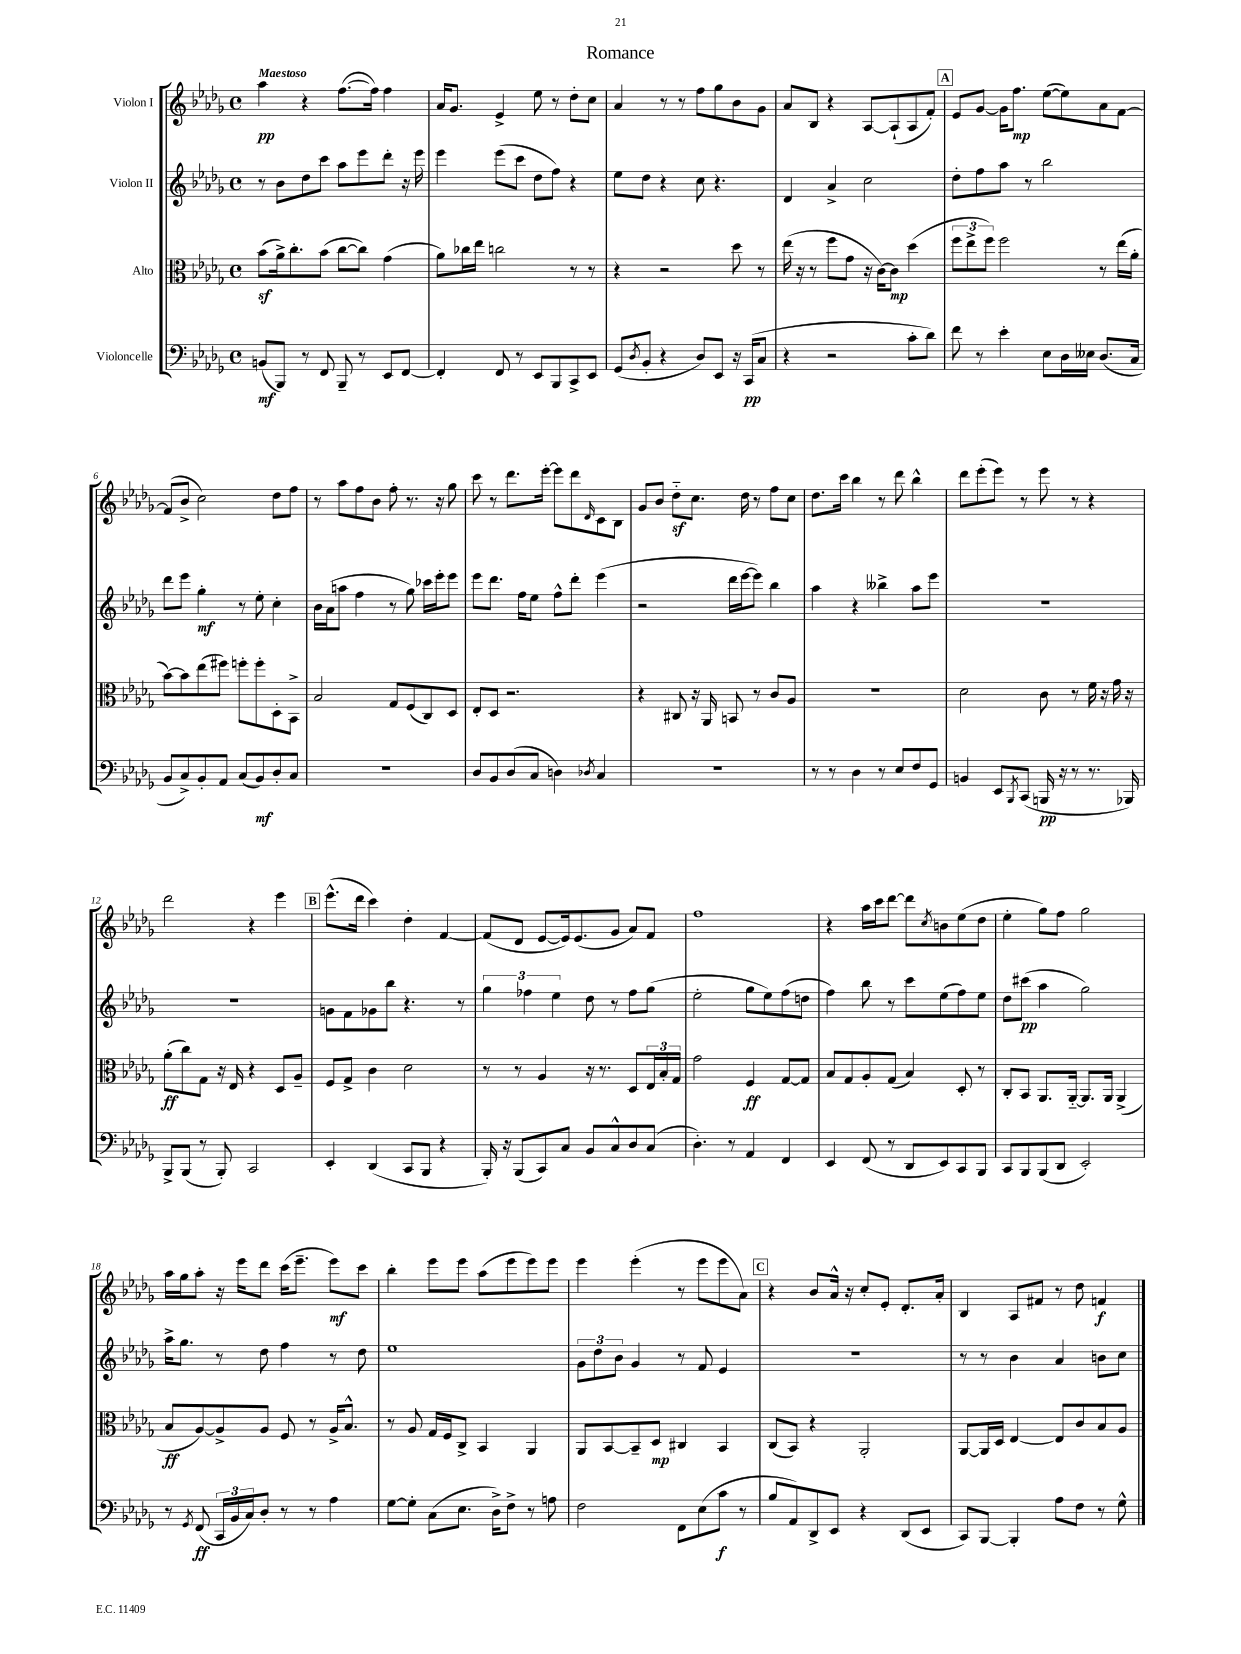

**kern	**dynam	**kern	**dynam	**kern	**dynam	**kern	**dynam
*part4	*part4	*part3	*part3	*part2	*part2	*part1	*part1
*staff4	*staff4	*staff3	*staff3	*staff2	*staff2	*staff1	*staff1
*I"Violoncelle	*	*I"Alto	*	*I"Violon II	*	*I"Violon I	*
*clefF4	*	*clefC3	*	*clefG2	*	*clefG2	*
*k[b-e-a-d-g-]	*	*k[b-e-a-d-g-]	*	*k[b-e-a-d-g-]	*	*k[b-e-a-d-g-]	*
*M4/4	*	*M4/4	*	*M4/4	*	*M4/4	*
*met(c)	*	*met(c)	*	*met(c)	*	*met(c)	*
=1	=1	=1	=1	=1	=1	=1	=1
!	!	!	!	!	!	!LO:TX:a:B:t=Maestoso	!
(8BBn/L	mf	(8b-z\L	.	8r	.	4aa-\	pp
8BBB-/J)	.	16a-^\k)	.	8b-\L	.	.	.
.	.	8.cc'\	.	.	.	.	.
8r	.	.	.	8dd-\	.	4r	.
8FF/	.	(8b-\J	.	8ccc\J	.	.	.
8BBB-~/	.	[8cc\L	.	8aa-\L	.	([8.ff\L	.
8r	.	8cc\J])	.	8eee-\	.	.	.
.	.	.	.	.	.	16ff\Jk])	.
8EE-/L	.	(4g-\	.	8ddd-'\J	.	4ff\	.
[8FF/J	.	.	.	16r	.	.	.
.	.	.	.	16eee-\	.	.	.
=2	=2	=2	=2	=2	=2	=2	=2
4FF'/]	.	8a-\L)	.	4eee-\	.	16a-/KL	.
.	.	.	.	.	.	8.g-/J	.
.	.	16cc-X\L	.	.	.	.	.
.	.	16ee-\JJ	.	.	.	.	.
8FF/	.	2ccn\	.	(8eee-\L	.	4e-^/	.
8r	.	.	.	8ccc\J	.	.	.
8EE-/L	.	.	.	8dd-\L	.	8ee-\	.
8BBB-/	.	.	.	8ff\J)	.	8r	.
8CC^/	.	8r	.	4r	.	8dd-'\L	.
8EE-/J	.	8r	.	.	.	8cc\J	.
=3	=3	=3	=3	=3	=3	=3	=3
(8GG-/L	.	4r	.	8ee-\L	.	4a-/	.
8qD-/	.	.	.	.	.	.	.
8BB-'/J	.	.	.	8dd-\J	.	.	.
4r	.	2r	.	4r	.	8r	.
.	.	.	.	.	.	8r	.
8D-/L)	.	.	.	8cc\	.	8ff\L	.
8EE-/J	.	.	.	4.r	.	8gg-\	.
16r	.	8dd-\	.	.	.	8b-\	.
(16CC/KL	pp	.	.	.	.	.	.
8C/J	.	8r	.	.	.	8g-\J	.
=4	=4	=4	=4	=4	=4	=4	=4
4r	.	(16ee-\	.	4d-/	.	8a-/L	.
.	.	16r	.	.	.	.	.
.	.	8r	.	.	.	8B-/J	.
2r	.	8ff\L	.	4a-^/	.	4r	.
.	.	8g-\J	.	.	.	.	.
.	.	16r	.	2cc\	.	[8A-/L	.
.	.	[16c\KL)	.	.	.	.	.
.	.	8c\J]	mp	.	.	(8A-`/]	.
8c'\L	.	(4dd-\	.	.	.	8A-/	.
8d-\J)	.	.	.	.	.	8f'/J)	.
!!LO:REH:place=s1:t=A
=5	=5	=5	=5	=5	=5	=5	=5
8f\	.	12ff\L	.	8dd-'\L	.	8e-/L	.
.	.	12ee-^\	.	.	.	.	.
8r	.	.	.	8ff\	.	[8g-/J	.
.	.	12ff\J)	.	.	.	.	.
4e-'\	.	2ff\	.	8aa-\J	.	16g-\KL]	.
.	.	.	.	.	.	8.ff\J	mp
.	.	.	.	8r	.	.	.
8E-\L	.	.	.	2bb-\	.	([8ee-\L	.
16D-\L	.	.	.	.	.	8ee-\])	.
16E--X\JJ	.	.	.	.	.	.	.
(8.D-/L	.	8r	.	.	.	8a-\	.
.	.	(16ee-\LL	.	.	.	[8f\J	.
16C/Jk	.	16a-'\JJ	.	.	.	.	.
!!LO:LB:g=z
=6	=6	=6	=6	=6	=6	=6	=6
8BB-/L	.	[8b-\L)	.	8ddd-\L	.	(8f/L]	.
8C^/)	.	8b-\]	.	8eee-\J	.	8b-^/J	.
8BB-'/	.	(8ee-\	.	4gg-'\	mf	2cc\)	.
8AA-/J	.	8ff#X\J)	.	.	.	.	.
(8C/L	.	8ffn'\L	.	8r	.	.	.
8BB-/)	mf	8ff'\	.	8ee-'\	.	.	.
8D-'/	.	8D-'\	.	4cc'\	.	8dd-\L	.
8C/J	.	8BB-^\J	.	.	.	8ff\J	.
=7	=7	=7	=7	=7	=7	=7	=7
1r	.	2B-/	.	16b-\LL	.	8r	.
.	.	.	.	(16a-\J	.	.	.
.	.	.	.	8aan\J	.	8aa-\L	.
.	.	.	.	4ff\	.	8ff\	.
.	.	.	.	.	.	8b-\J	.
.	.	8G-/L	.	8r	.	8ff'\	.
.	.	(8F/	.	8gg-\)	.	8.r	.
.	.	8C/)	.	16ccc-X\LL	.	.	.
.	.	.	.	16eee-'\J	.	16r	.
.	.	8D-/J	.	8eee-\J	.	8gg-\	.
=8	=8	=8	=8	=8	=8	=8	=8
8D-/L	.	8E-'/L	.	8eee-\L	.	8ccc\	.
8BB-/	.	8D-/J	.	8.ddd-\J	.	8r	.
(8D-/	.	2.r	.	.	.	8.ddd-\L	.
.	.	.	.	16ff\KL	.	.	.
8C/J	.	.	.	8ee-\J	.	.	.
.	.	.	.	.	.	[16eee-'\Jk	.
4Dn\)	.	.	.	8ff^^\L	.	8eee-\L]	.
.	.	.	.	8ddd-'\J	.	8ddd-\	.
8qD-X/	.	.	.	.	.	16qqd-/	.
4C/	.	.	.	(4eee-\	.	8c\	.
.	.	.	.	.	.	8B-\J	.
=9	=9	=9	=9	=9	=9	=9	=9
1r	.	4r	.	2r	.	8g-/L	.
.	.	.	.	.	.	8b-/J	.
.	.	8C#X/	.	.	.	8dd-z\L	.
.	.	16r	.	.	.	8.cc\J	.
.	.	16AA-/	.	.	.	.	.
.	.	8BBn/	.	16ddd-\LL	.	.	.
.	.	.	.	[16eee-\J	.	16dd-\	.
.	.	8r	.	8eee-\J])	.	8r	.
.	.	8c/L	.	4bb-\	.	8ff\L	.
.	.	8A-/J	.	.	.	8cc\J	.
=10	=10	=10	=10	=10	=10	=10	=10
8r	.	1r	.	4aa-\	.	8.dd-\L	.
8r	.	.	.	.	.	.	.
.	.	.	.	.	.	16ccc\Jk	.
4D-\	.	.	.	4r	.	4bb-\	.
8r	.	.	.	4bb--X^\	.	8r	.
8E-/L	.	.	.	.	.	8ddd-\	.
8F/	.	.	.	8aa-\L	.	4bb-^^\	.
8GG-/J	.	.	.	8eee-\J	.	.	.
=11	=11	=11	=11	=11	=11	=11	=11
4BBn/	.	2d-\	.	1r	.	8ddd-\L	.
.	.	.	.	.	.	(8eee-'\	.
8EE-/L	.	.	.	.	.	8eee-\J)	.
8qBBB-/	.	.	.	.	.	.	.
(8CC/J	.	.	.	.	.	8r	.
16BBBn/	pp	8c\	.	.	.	8eee-\	.
16r	.	.	.	.	.	.	.
8r	.	8r	.	.	.	8r	.
8.r	.	16f\	.	.	.	4r	.
.	.	16r	.	.	.	.	.
.	.	16g-\	.	.	.	.	.
16BBB-X/)	.	16r	.	.	.	.	.
!!LO:LB:g=z
=12	=12	=12	=12	=12	=12	=12	=12
8BBB-^/L	.	(8a-'\L	ff	1r	.	2ddd-\	.
(8BBB-/J	.	8cc\)	.	.	.	.	.
8r	.	8G-\J	.	.	.	.	.
8BBB-'/)	.	16r	.	.	.	.	.
.	.	16E-/	.	.	.	.	.
2CC/	.	4r	.	.	.	4r	.
.	.	8D-/L	.	.	.	4eee-\	.
.	.	8A-~/J	.	.	.	.	.
!!LO:REH:place=s1:t=B
=13	=13	=13	=13	=13	=13	=13	=13
4EE-'/	.	8F/L	.	8gn\L	.	(8.eee-^^\L	.
.	.	8G-^/J	.	8f\	.	.	.
.	.	.	.	.	.	16ddd-\Jk	.
(4DD-/	.	4c\	.	8g-X\	.	4ccc\)	.
.	.	.	.	8bb-\J	.	.	.
8CC/L	.	2d-\	.	4.r	.	4dd-'\	.
8BBB-/J	.	.	.	.	.	.	.
4r	.	.	.	.	.	[4f/	.
.	.	.	.	8r	.	.	.
=14	=14	=14	=14	=14	=14	=14	=14
16BBB-'/)	.	8r	.	6gg-\	.	(8f/L]	.
16r	.	.	.	.	.	.	.
(8BBB-/L	.	8r	.	.	.	8d-/J	.
.	.	.	.	6ff-X\	.	.	.
8CC/)	.	4A-/	.	.	.	[8e-/L	.
.	.	.	.	6ee-\	.	.	.
8C/J	.	.	.	.	.	16e-/k])	.
.	.	.	.	.	.	(8.e-/	.
8BB-/L	.	16r	.	8dd-\	.	.	.
.	.	8.r	.	.	.	.	.
8C^^/	.	.	.	8r	.	8g-/J	.
8D-/	.	8D-/L	.	8ff-\L	.	8a-/L)	.
(8C/J	.	24E-/L	.	(8gg-\J	.	8f/J	.
.	.	24B-'/	.	.	.	.	.
.	.	24G-/JJ	.	.	.	.	.
=15	=15	=15	=15	=15	=15	=15	=15
4.D-'\)	.	2g-\	.	2ee-'\	.	1ff	.
8r	.	.	.	.	.	.	.
4AA-/	.	4F/	ff	8gg-\L	.	.	.
.	.	.	.	8ee-\)	.	.	.
4FF/	.	[8G-/L	.	(8ff\	.	.	.
.	.	8G-/J]	.	8ddn\J	.	.	.
=16	=16	=16	=16	=16	=16	=16	=16
4EE-/	.	8B-/L	.	4ff\)	.	4r	.
.	.	8G-/	.	.	.	.	.
(8FF/	.	8A-'/	.	8bb-\	.	16aa-\LL	.
.	.	.	.	.	.	16ccc\J	.
8r	.	(8G-/J	.	8r	.	[8ddd-\J	.
8DD-/L	.	4B-/)	.	8ccc\L	.	8ddd-\L]	.
.	.	.	.	.	.	8qcc/	.
8EE-/)	.	.	.	(8ee-\	.	8bn\	.
8CC/	.	8D-'/	.	8ff\)	.	(8ee-\	.
8BBB-/J	.	8r	.	8ee-\J	.	8dd-\J	.
=17	=17	=17	=17	=17	=17	=17	=17
8CC/L	.	8C'/L	.	8dd-\L	.	4ee-'\	.
8BBB-/	.	8BB-/J	.	(8ccc#X\J	pp	.	.
(8BBB-/	.	8.AA-/L	.	4aa-\	.	8gg-\L)	.
8DD-/J	.	.	.	.	.	8ff\J	.
.	.	[16AA-/Jk	.	.	.	.	.
2EE-'/)	.	8.AA-/L]	.	2gg-\)	.	2gg-\	.
.	.	16AA-/Jk	.	.	.	.	.
.	.	(4AA-^/	.	.	.	.	.
!!LO:LB:g=z
=18	=18	=18	=18	=18	=18	=18	=18
8r	.	8B-/L	ff	16aa-^\KL	.	16aa-\LL	.
.	.	.	.	8.gg-\J	.	16gg-\J	.
8qGG-/	.	.	.	.	.	.	.
(8FF/	ff	[8A-/)	.	.	.	8aa-'\J	.
24CC/LL	.	8A-^/]	.	8r	.	16r	.
24BB-/	.	.	.	.	.	.	.
.	.	.	.	.	.	16eee-\KL	.
24C/J)	.	.	.	.	.	.	.
8D-'/J	.	8A-/J	.	8dd-\	.	8ddd-\J	.
8r	.	8F/	.	4ff\	.	(16ccc\KL	.
.	.	.	.	.	.	8.eee-~\J	.
8r	.	8r	.	.	.	.	.
4A-\	.	16A-^/KL	.	8r	.	8eee-\L)	mf
.	.	8.B-^^/J	.	.	.	.	.
.	.	.	.	8dd-\	.	8ccc\J	.
=19	=19	=19	=19	=19	=19	=19	=19
[8G-\L	.	8r	.	1ee-	.	4bb-'\	.
8G-'\J]	.	8A-/	.	.	.	.	.
(8C\L	.	16G-/LL	.	.	.	8eee-\L	.
.	.	16F/J	.	.	.	.	.
8.E-\J	.	8C^/J	.	.	.	8eee-\J	.
.	.	4BB-/	.	.	.	(8aa-\L	.
16D-^\KL)	.	.	.	.	.	.	.
8F^\J	.	.	.	.	.	8eee-\	.
8r	.	4AA-/	.	.	.	8eee-\)	.
8An\	.	.	.	.	.	8eee-\J	.
=20	=20	=20	=20	=20	=20	=20	=20
2F\	.	8AA-/L	.	12g-\L	.	4eee-\	.
.	.	.	.	12dd-\	.	.	.
.	.	[8BB-/	.	.	.	.	.
.	.	.	.	12b-\J	.	.	.
.	.	8BB-~/]	.	4g-/	.	(4eee-'\	.
.	.	8D-/J	mp	.	.	.	.
8FF\L	.	4C#X/	.	8r	.	8r	.
(8E-\	.	.	.	8f/	.	8eee-\L	.
8c\J	f	4BB-/	.	4e-/	.	8eee-\	.
8r	.	.	.	.	.	8a-\J)	.
!!LO:REH:place=s1:t=C
=21	=21	=21	=21	=21	=21	=21	=21
8B-/L	.	(8C/L	.	1r	.	4r	.
8AA-/)	.	8BB-/J)	.	.	.	.	.
8DD-^/	.	4r	.	.	.	8b-/L	.
8EE-/J	.	.	.	.	.	16a-^^/Jk	.
.	.	.	.	.	.	16r	.
4r	.	2AA-'/	.	.	.	8cc'/L	.
.	.	.	.	.	.	8e-'/J	.
(8DD-/L	.	.	.	.	.	8.d-'/L	.
8EE-/J	.	.	.	.	.	.	.
.	.	.	.	.	.	16a-'/Jk	.
=22	=22	=22	=22	=22	=22	=22	=22
8CC/L)	.	[8AA-/L	.	8r	.	4B-/	.
[8BBB-/J	.	16AA-/L]	.	8r	.	.	.
.	.	16D-/JJ	.	.	.	.	.
4BBB-'/]	.	[4E-/	.	4b-\	.	8A-/L	.
.	.	.	.	.	.	8f#X/J	.
8A-\L	.	8E-/L]	.	4a-/	.	8r	.
8F\J	.	8c/	.	.	.	8dd-\	.
8r	.	8B-/	.	8bn\L	.	4fn/	f
8G-^^\	.	8A-/J	.	8cc\J	.	.	.
==	==	==	==	==	==	==	==
*-	*-	*-	*-	*-	*-	*-	*-
